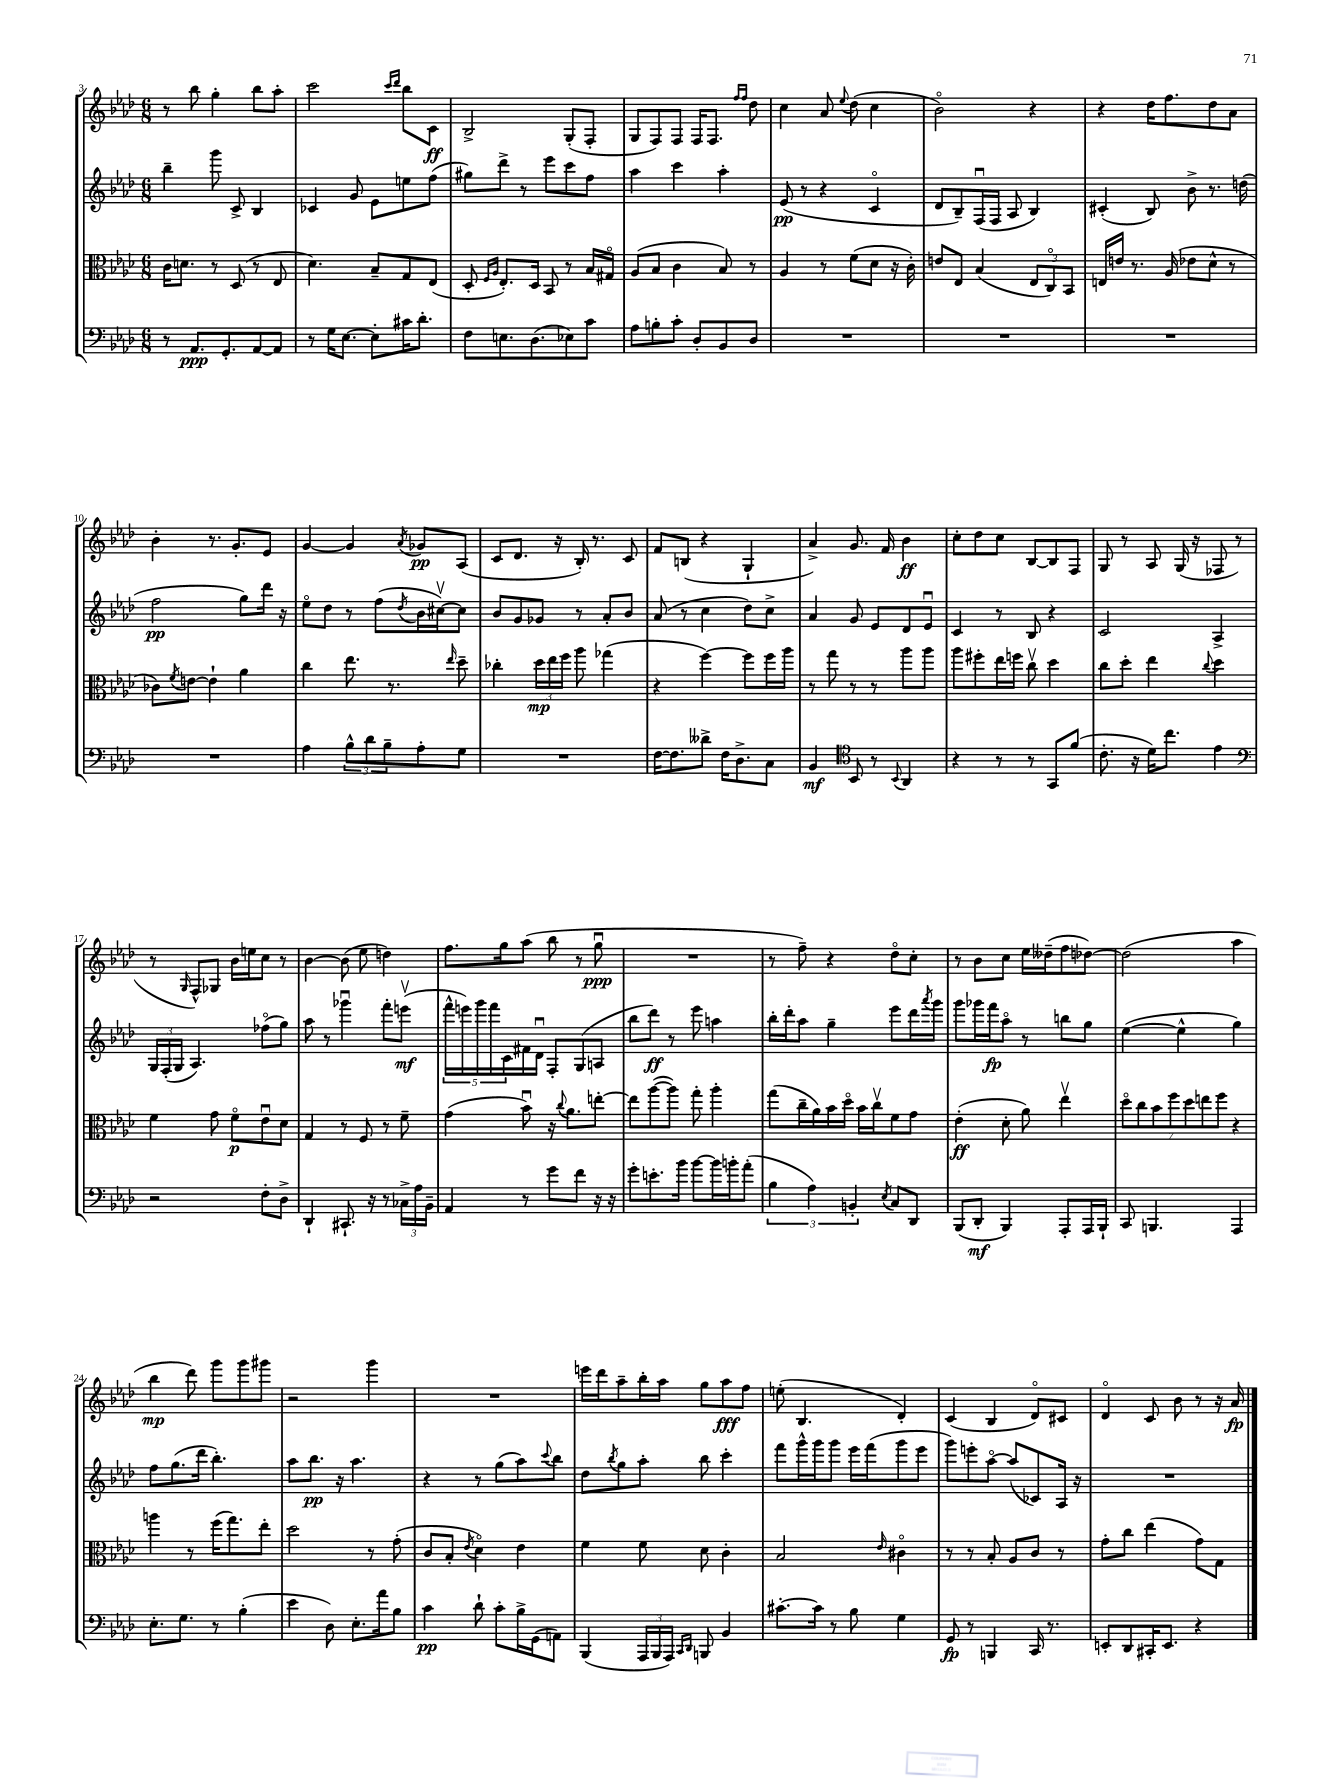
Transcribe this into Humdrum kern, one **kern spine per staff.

**kern	**kern	**kern	**kern
*staff4	*staff3	*staff2	*staff1
*clefF4	*clefC3	*clefG2	*clefG2
*k[b-e-a-d-]	*k[b-e-a-d-]	*k[b-e-a-d-]	*k[b-e-a-d-]
*M6/8	*M6/8	*M6/8	*M6/8
8r	16c	4bb-~	8r
.	8.d	.	.
8.AA-	.	.	8bb-
.	8r	8ggg	4gg'
8.GG'	.	.	.
.	(8D-	8c^	.
[8AA-	8r	4B-	8bb-
8AA-]	8E-	.	8aa-'
=	=	=	=
8r	4.d-)	4c-	2ccc
16G	.	.	.
[8.E-	.	.	.
.	.	8g	.
8E-']	8B-~	8e-	.
.	.	.	16qqccc
.	.	.	16qqddd-
16c#	8G	8ee	8bb-
8.d-'	.	.	.
.	(8E-	(8ff	8c
=	=	=	=
8F	8D-'	8gg#)	2B-^
.	16qqF	.	.
.	16qqA-	.	.
8.E	8.E-')	8ddd-^	.
.	.	8r	.
(8.D-	16D-	.	.
.	8BB-	8eee-	.
8E-)	8r	8ccc	(8G'
8c	16B-	8ff	8F'
.	16G#o	.	.
=	=	=	=
8A-	(8A-	4aa-	8G
8B'	8B-	.	8F)
8c'	4c	4ccc	8F
8D-'	.	.	16F
.	.	.	8.F
8BB-	8B-)	4aa-'	.
.	.	.	16qqff
.	.	.	16qqff
8D-	8r	.	8dd-
=	=	=	=
2.r	4A-	(8e-	4cc
.	.	8r	.
.	8r	4r	8a-
.	.	.	8qqee-
.	(8f	.	(8dd-
.	8d-	4co	4cc
.	16r	.	.
.	16c')	.	.
=	=	=	=
2.r	8e	8d-	2b-o)
.	8E-	8B-~)	.
.	(4B-	(16Fu	.
.	.	16F	.
.	.	8A-	.
.	12E-	4B-)	4r
.	12Co)	.	.
.	12BB-	.	.
=	=	=	=
2.r	16E	(4c#'	4r
.	16e	.	.
.	8.r	.	.
.	.	8B-)	16dd-
.	(16A-	.	8.ff
.	8e-	8b-^	.
.	8d-^^	8.r	8dd-
.	8r	.	8a-
.	.	(16dd	.
=	=	=	=
2.r	8c-)	2ff	4b-'
.	8qf	.	.
.	[8e	.	.
.	4e`]	.	8.r
.	.	.	8.g'
.	4a-	8gg)	.
.	.	16ddd-	8e-
.	.	16r	.
=	=	=	=
4A-	4cc	8ee-o	[4g
.	.	8dd-	.
12B-^^	8.ee-	8r	4g]
12d-	.	.	.
.	.	(8ff	.
12B-~	.	.	.
.	8.r	.	.
.	.	8qdd-	8qa-
8A-'	.	16b-	8g-
.	.	[16cc#v)	.
.	16qqee-	.	.
8G	8dd-~	8cc#]	(8A-
=	=	=	=
2.r	4cc-'	8b-	8c
.	.	8g	8.d-
.	24dd-	8g-	.
.	24ee-	.	.
.	.	.	16r
.	24ff	.	.
.	8aa-	8r	16B-')
.	.	.	8.r
.	(4gg-	8a-'	.
.	.	8b-	8c
=	=	=	=
[16F	4r	(8a-	8f
8.F]	.	.	.
.	.	8r	(8B
8d--^	[4ff)	4cc	4r
16F	.	.	.
8.D-^	.	.	.
.	8ff]	8dd-)	4G`
8C	16ff	8cc^	.
.	16aa-	.	.
=	=	=	=
4BB-	8r	4a-	4a-^)
.	8gg	.	.
*clefC4	*	*	*
8BB-	8r	8g	8.g
8r	8r	8e-	.
.	.	.	16f
8qqBB-	.	.	.
4AA-	8aa-	8d-	4b-
.	8aa-	8e-u	.
=	=	=	=
4r	8aa-	4c	8cc'
.	8ff#'	.	8dd-
8r	16ee-	8r	8cc
.	16ff	.	.
8r	8ccv	8B-	[8B-
8GG	4dd-	4r	8B-]
(8f	.	.	8F
=	=	=	=
8.c'	8cc	2c	8G
.	8dd-'	.	8r
16r	.	.	.
16d-)	4ee-	.	8A-
8.cc	.	.	.
.	.	.	(16G
.	.	.	16r
.	8qqcc	.	.
4e-	4dd-	4A-^	8F-
.	.	.	8r
=	=	=	=
*clefF4	*	*	*
2r	4f	24G	8r
.	.	(24F'	.
.	.	24G	.
.	.	.	16qqG
.	.	4.A-)	8F^^)
.	8g	.	8G-
.	8fo	.	16b-
.	.	.	16ee
8F'	8e-u	(8ff-o	8cc
8D-^	8d-	8gg)	8r
=	=	=	=
4DD-`	4G	8aa-	[4b-
.	.	8r	.
8.CC#`	8r	4ggg-u	(8b-]
.	8F	.	8ee-
16r	.	.	.
8r	8r	8fff'	4dd)
24C-^	8f~	(8eeev	.
24A-	.	.	.
24BB-~	.	.	.
=	=	=	=
4AA-	(4g	20fff^^	8.ff
.	.	20eee)	.
.	.	20ggg	.
.	.	20fff	.
.	.	.	16gg
.	.	20c	.
8r	8b-u)	16f#	(8aa-
.	.	16d-u	.
8g	16r	8F'	8bb-
.	8qqcc	.	.
.	8.a-	.	.
8f	.	(8G	8r
16r	[8ee'	8A	8ggu
16r	.	.	.
=	=	=	=
8g'	8ee]	8bb-	2.r
8.e'	([8aa-	8ddd-)	.
.	8aa-])	8r	.
16b-	.	.	.
[8b-	8gg'	8eee-	.
16b-]	4aa-'	4aa	.
16b'	.	.	.
(8a-'	.	.	.
=	=	=	=
6B-	(8gg	16bb-'	8r
.	.	16ddd-'	.
.	16cc~	8aa-	8ff~)
6A-)	.	.	.
.	16a-)	.	.
.	16b-	4gg~	4r
.	16dd-o	.	.
6BB'	.	.	.
.	16b-	.	.
.	16ccv	.	.
8qE-	.	.	.
8C	8f	8eee-	8dd-o
8DD-	8g	16ddd-	8cc'
.	.	8qaaa-	.
.	.	16ggg	.
=	=	=	=
(8BBB-	(4e-'	8ggg	8r
8DD-'	.	16ggg-	8b-
.	.	16fff	.
4BBB-)	8d-'	8aa-o	8cc
.	8a-)	8r	16ee-
.	.	.	(16dd--~
8AAA-'	4ee-v	8bb	8ff
16AAA-	.	8gg	[8dd-)
16BBB-`	.	.	.
=	=	=	=
8CC	14dd-o	([4ee-	(2dd-]
.	14cc	.	.
4.BBB	.	.	.
.	14b-	.	.
.	14ff	.	.
.	.	4ee-^^]	.
.	14dd-	.	.
.	14ee	.	.
.	14ff	.	.
4AAA-	4r	4gg)	4aa-
=	=	=	=
8.E-'	4aa	8ff	4bb-
.	.	(8.gg	.
8.G	.	.	.
.	8r	.	8ddd-)
.	.	16ddd-	.
8r	(16ff	4.bb-')	8ggg
.	8.gg)	.	.
(4B-'	.	.	8ggg
.	8ee-'	.	8ggg#
=	=	=	=
4e-	2dd-	8aa-	2r
.	.	8.bb-	.
8D-)	.	.	.
.	.	16r	.
8.E-'	.	4.aa-	.
.	8r	.	4ggg
16a-	.	.	.
8B-	(8g'	.	.
=	=	=	=
4c	8c	4r	2.r
.	8B-'	.	.
.	8qe-	.	.
8d-`	4d-o)	8r	.
8c'	.	(8gg	.
16B-^	4e-	8aa-)	.
(16GG	.	.	.
.	.	8qqccc	.
8AA)	.	8bb-	.
=	=	=	=
(4BBB-	4f	8dd-	16eee
.	.	.	16ddd-
.	.	8qbb-	.
.	.	8gg	8aa-~
24AAA-	8f	8aa-'	16bb-'
24BBB-	.	.	.
.	.	.	16aa-
24AAA-)	.	.	.
16qqCC	.	.	.
16qqDD-	.	.	.
8BBB	8d-	8bb-	8gg
4BB-	4c'	4ccc'	8aa-
.	.	.	8ff
=	=	=	=
[8.c#'	2B-	8fff	(8ee'
.	.	16ggg^^	4.B-
16c#]	.	16ggg	.
8r	.	8ggg	.
8B-	.	16eee-	.
.	.	(16fff	.
.	16qqe-	.	.
4G	4c#o	8ggg	4d-')
.	.	8eee-	.
=	=	=	=
8GG	8r	8ggg)	(4c
8r	8r	8eee'	.
4BBB	8B-'	[8aa-o	4B-
.	8A-	(8aa-]	.
16CC	8c	8c-)	8d-o)
8.r	.	.	.
.	8r	16A-	8c#
.	.	16r	.
=	=	=	=
8EE'	8g'	2.r	4d-o
8DD-	8cc	.	.
16CC#'	(4ee-	.	8c
8.EE	.	.	.
.	.	.	8b-
4r	8g)	.	8r
.	8G	.	16r
.	.	.	16a-
==	==	==	==
*-	*-	*-	*-
